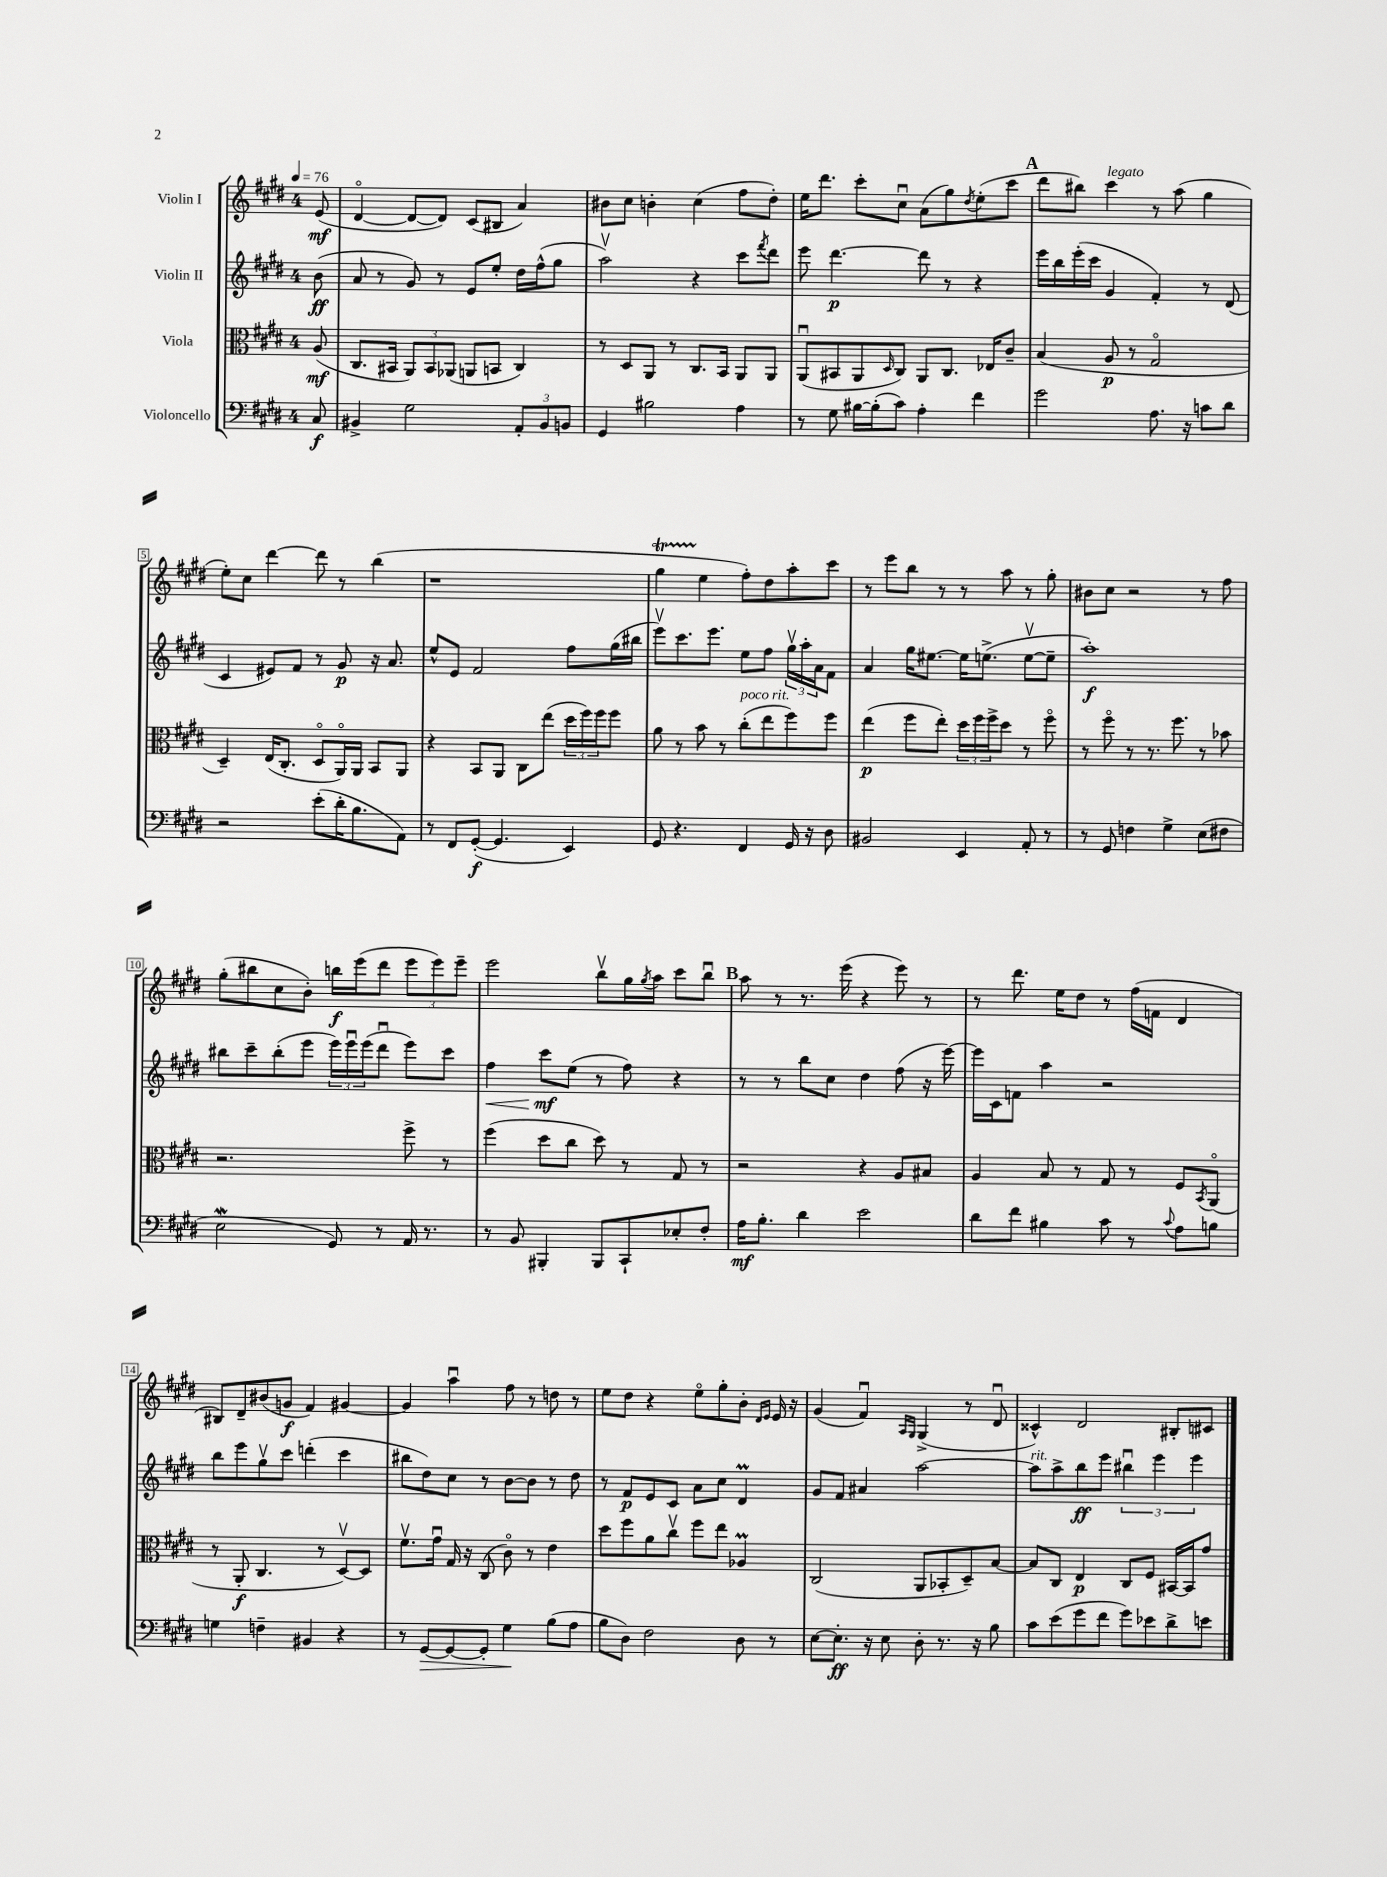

**kern	**kern	**kern	**kern
*staff4	*staff3	*staff2	*staff1
*clefF4	*clefC3	*clefG2	*clefG2
*k[f#c#g#d#]	*k[f#c#g#d#]	*k[f#c#g#d#]	*k[f#c#g#d#]
*M4/4	*M4/4	*M4/4	*M4/4
*MM76	*MM76	*MM76	*MM76
8C#	(8A	(8b	(8e
=	=	=	=
4BB#^	8.C#	8a	[4d#o
.	.	8r	.
.	16BB#	.	.
2G#	12AA)	8g#)	8d#_
.	12BB#	.	.
.	.	8r	8d#])
.	(12AA-	.	.
.	8AA	8e	(8c#
.	8BB	8ee'	8B#
12AA'	4C#)	16dd#	4a)
.	.	(16ff#^^	.
12BB#	.	.	.
.	.	8gg#	.
12BB	.	.	.
=	=	=	=
4GG#	8r	2aav)	8b#
.	8D#	.	8cc#
2B#	8AA	.	4b'
.	8r	.	.
.	8.C#	4r	(4cc#
.	16BB	.	.
4A	8AA	8ccc#	8ff#
.	.	8qfff#	.
.	8AA	8ddd#	8dd#')
=	=	=	=
8r	(8AAu	8eee	16ee
.	.	.	8.ddd#
8G#	8BB#	[4.ddd#	.
[16B#	8AA	.	8ccc#'
(16B#']	.	.	.
.	16qqD#	.	.
8c#)	8C#)	.	8cc#u
4A'	8AA	8ddd#]	(8a
.	8.C#	8r	8gg#)
.	.	.	8qdd#
4f#	.	4r	(8ee'
.	16E-	.	.
.	8c#~	.	8ccc#
=	=	=	=
2g#	(4B	16eee	8ddd#
.	.	16bb	.
.	.	(16eee'	8bb#)
.	.	16ccc#	.
.	8A	4g#	4ccc#
.	8r	.	.
8.A	2G#o	4f#')	8r
.	.	.	(8aa
16r	.	.	.
8c	.	8r	4gg#
8d#	.	(8d#	.
=	=	=	=
2r	4D#~)	4c#	8ee')
.	.	.	8cc#
.	(16E	8e#)	[4ddd#
.	8.C#'	.	.
.	.	8f#	.
(8e'	8D#o	8r	8ddd#]
16d#'	16AAo)	8g#	8r
8.B	16AA	.	.
.	8BB	16r	(4bb
.	.	8.a	.
8AA)	8AA	.	.
=	=	=	=
8r	4r	8ee^^	1r
8FF#	.	8e	.
([8GG#'	8BB	2f#	.
4.GG#]	8AA	.	.
.	8C#	.	.
.	(8ee	.	.
4EE)	24dd#	8ff#	.
.	24ff#)	.	.
.	24ff#	.	.
.	8ff#	(16gg#	.
.	.	16bb#	.
=	=	=	=
8GG#	8a	8eeev)	4gg#
4.r	8r	8.ccc#	.
.	8b	.	4ee
.	.	8.eee	.
.	8r	.	.
4FF#	(8cc#'	8ee	8ff#')
.	8ee	8ff#	8dd#
16GG#	8ff#)	24gg#v	8aa'
.	.	24aa'	.
16r	.	.	.
.	.	24a	.
8D#	8ff#	8f#	8ccc#
=	=	=	=
2BB#	(4ee	4a	8r
.	.	.	8eee
.	8ff#	16gg#	8bb
.	.	[8.ee#	.
.	8ee')	.	8r
4EE	24dd#	16ee#]	8r
.	24ff#	.	.
.	.	(8.ee^	.
.	24ff#^	.	.
.	8dd#	.	8aa
8AA'	8r	[8eev	8r
8r	8ff#o	8ee~]	8gg#'
=	=	=	=
8r	8r	1aa')	8b#
8GG#	8ff#o	.	8cc#
4F	8r	.	2r
.	8.r	.	.
4G#^	.	.	.
.	8.ff#	.	.
(8E	8r	.	8r
8F#	8b-	.	8ff#
=	=	=	=
2E	2.r	8bb#	(8gg#'
.	.	8ccc#~	8bb#
.	.	(8bb#'	8cc#
.	.	8eee	8b')
8GG#)	.	24eee)	16bb
.	.	24eeeu	.
.	.	.	(16eee
.	.	(24eee	.
8r	.	8ddd#u	8ddd#
16AA	8ff#^	8eee)	12eee
8.r	.	.	.
.	.	.	12eee)
.	8r	8ccc#	.
.	.	.	12eee~
=	=	=	=
8r	(4ff#	4ff#	2eee
8BB	.	.	.
4BBB#'	8dd#	8ccc#	.
.	8cc#	(8ee	.
8BBB#	8dd#)	8r	8bbv
8CC#`	8r	8ff#)	16gg#
.	.	.	8qgg#
.	.	.	16aa
8E-'	8G#	4r	8ccc#
8F#'	8r	.	8bbu
=	=	=	=
16A	2r	8r	8aa
8.B'	.	.	.
.	.	8r	8r
4d#	.	8bb	8.r
.	.	8cc#	.
.	.	.	(16eee
2e	4r	4dd#	4r
.	8A	(8ff#	8eee)
.	8B#	16r	8r
.	.	[16eee)	.
=	=	=	=
8d#	4A	16eee]	8r
.	.	16c#	.
8f#	.	8f	8.ddd#
4B#	8B	4aa	.
.	.	.	16ee
.	8r	.	8dd#
8c#	8G#	2r	8r
8r	8r	.	(16ff#
.	.	.	16f
8qqc#	.	.	.
8A	8F#	.	4d#
.	8qBB	.	.
8B	(8AAo	.	.
=	=	=	=
4G	8r	8bb	8B#)
.	8AA'	8eee	8d#~
4F~	4.C#	8gg#v	(8b#
.	.	8ccc#	8g
4BB#	.	(4ddd'	4f#)
.	8r	.	.
4r	[8D#v)	4ccc#	[4g#
.	8D#]	.	.
=	=	=	=
8r	8.f#v	8bb#	4g#]
[8GG#	.	8dd#)	.
.	16g#u	.	.
8GG#_	16G#	8cc#	4aau
.	16r	.	.
8GG#']	(8C#	8r	.
4G#	8c#o)	[8b	8ff#
.	8r	8b]	8r
(8B	4e	8r	8dd
8A	.	8dd#	8r
=	=	=	=
8B	8dd#	8r	8ee
8D#)	8ff#	8f#	8dd#
2F#	8a	8e	4r
.	8cc#v	8c#	.
.	8ff#	8a	8eeo
.	8ee	8cc#	8gg#'
8D#	4A-	4d#	8b'
.	.	.	16qqd#
.	.	.	16qqe
8r	.	.	16e
.	.	.	16r
=	=	=	=
[8E	(2C#	8g#	(4g#
8.E']	.	8f#	.
.	.	4a#	4f#u)
16r	.	.	.
8E	.	.	.
.	.	.	16qqA
.	.	.	16qqG#
8D#'	8AA	[2aa	(4G#^
8.r	8BB-'	.	.
.	8D#~)	.	8r
16r	.	.	.
8B	[8B	.	8d#u
=	=	=	=
8c#	8B]	8aa]	4c##^^)
(8e	8C#	8aa^	.
8g#	4E	8bb	2d#
8f#	.	8eee	.
8g#)	8C#	6bb#u	.
8e-	8F#	.	.
.	.	6eee	.
8d#^	[16BB#	.	8B#'
.	16BB#]	.	.
.	.	6eee	.
8e	8g#	.	8c#
==	==	==	==
*-	*-	*-	*-
